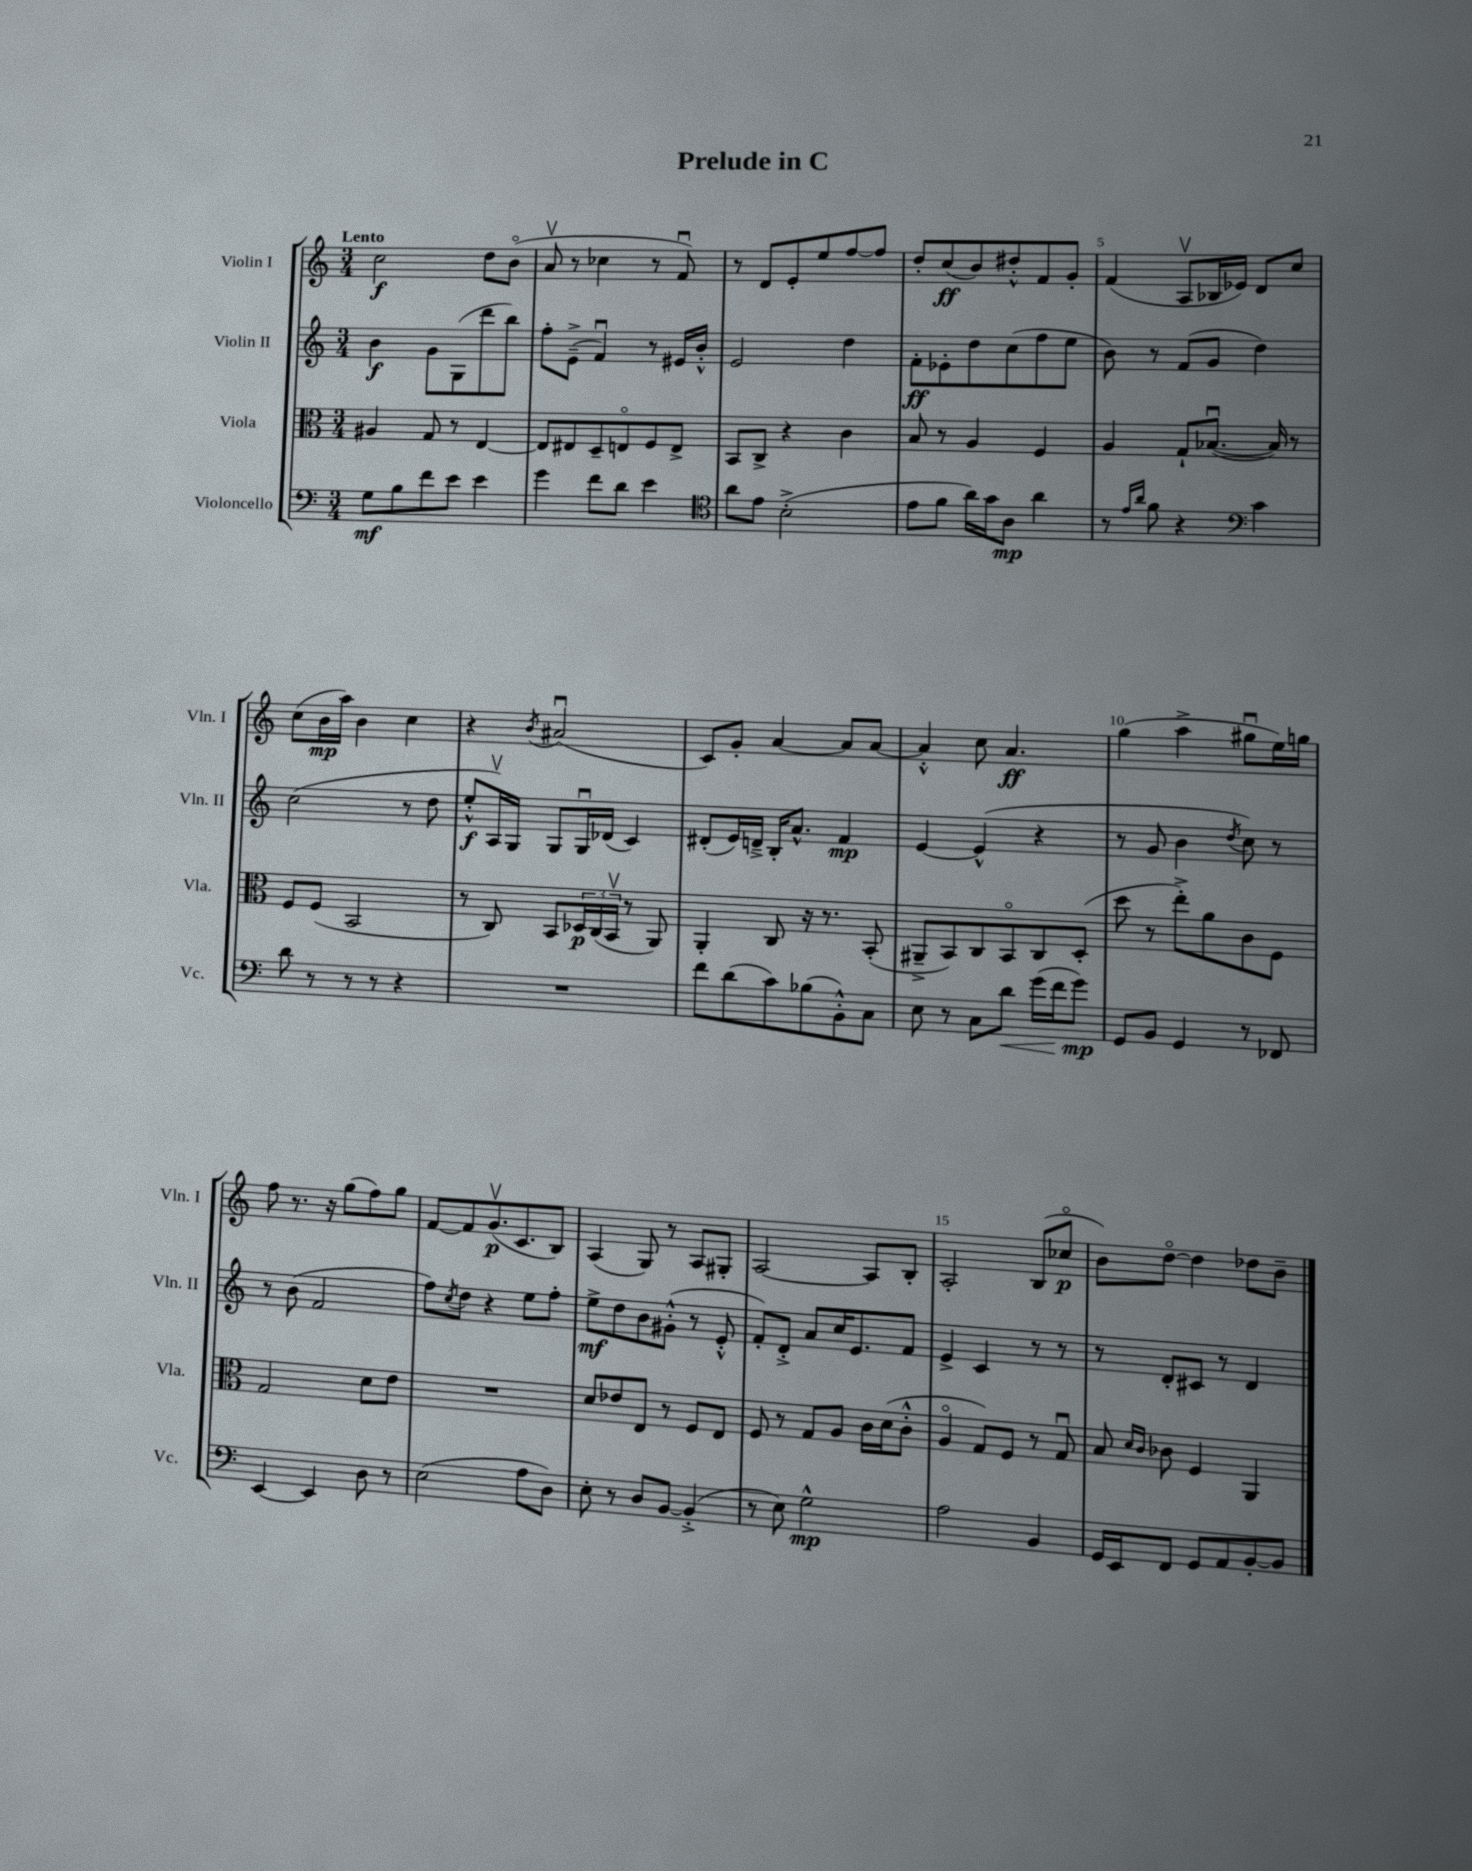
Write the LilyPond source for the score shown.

\header { title = "Prelude in C" }
<<
\new StaffGroup <<
\new Staff = "s0" \with { instrumentName = "Violin I" shortInstrumentName = "Vln. I" } {
    \clef treble \key c \major \numericTimeSignature \time 3/4 \tempo "Lento"
    c''2\f d''8 b'8\flageolet( |
    a'8\upbow r8 ces''4 r8 f'8\downbow) |
    r8 d'8 e'8-. e''8 f''8~ f''8 |
    d''8-. c''8\ff( b'8) dis''8-.-^ f'8 g'8-. |
    f'4( a8\upbow bes16 ees'16) d'8 c''8 |
    c''8( b'16\mp a''16) b'4 c''4 |
    r4 \acciaccatura { b'8 } ais'2\downbow( |
    c'8) g'8-. a'4~ a'8 a'8~ |
    a'4-.-^ c''8 a'4.\ff |
    g''4( a''4-> gis''8\downbow e''16) g''16 |
    f''8 r8. r16 g''8( f''8) g''8 |
    f'8~ f'8 g'8.\upbow\p( c'8. b8) |
    a4( g8) r8 a8 gis8-. |
    a2~ a8 b8-. |
    a2-. b8( ces''8\flageolet\p |
    b'8) d''8~\flageolet d''4 des''8 b'8-- \bar "|." |
}
\new Staff = "s1" \with { instrumentName = "Violin II" shortInstrumentName = "Vln. II" } {
    \clef treble \key c \major \numericTimeSignature \time 3/4
    b'4\f g'8 g8( d'''8 b''8) |
    f''8-. e'8--->( f'4\downbow) r8 eis'16 b'16-.-^ |
    e'2 d''4 |
    f'8-.\ff ees'8-. d''8 c''8( f''8 e''8 |
    b'8) r8 f'8( g'8 d''4) |
    c''2( r8 d''8 |
    e''8-.-^\f a16\upbow) g16 g8 g16\downbow des'16( c'4) |
    dis'8-.( e'16) d'16---> b16-. a'8.-^ f'4\mp |
    e'4~ e'4-^( r4 |
    r8 g'8 b'4 \acciaccatura { d''8 } c''8) r8 |
    r8 b'8( f'2 |
    f''8) \acciaccatura { c''8 } d''8 r4 e''8 f''8-. |
    e''8->\mf d''8 b'8 gis'8-.-^( r8 e'8-.-^ |
    f'8-.) d'8-.-> a'8 c''16 e'8. f'8 |
    e'4-> c'4 r8 r8 |
    r8 d'8-. cis'8 r8 d'4 \bar "|." |
}
\new Staff = "s2" \with { instrumentName = "Viola" shortInstrumentName = "Vla." } {
    \clef alto \key c \major \numericTimeSignature \time 3/4
    ais4 g8 r8 e4~ |
    e8 eis8 d8-- e8\flageolet f8 e8-> |
    b,8 c8-> r4 c'4 |
    b8 r8 a4 f4 |
    a4 g8-! bes8.~\downbow( bes16) r8 |
    f8 f8( b,2 |
    r8 c8) b,8 \tuplet 3/2 { des16\p c16( b,16\upbow } r8 a,8) |
    a,4-. c8 r16 r8. b,8-.( |
    ais,8---> b,8) c8 b,8\flageolet c8 d8-.( |
    d''8 r8 e''8-.->) a'8 c'8 f8 |
    g2 d'8 e'8 |
    R2. |
    d'8 ees'8 e8 r8 f8 e8 |
    f8 r8 g8 a8 c'16 d'16( c'8-.-^ |
    a4\flageolet g8) f8 r8 g8\downbow |
    b8 \grace { d'16 c'16 } ces'8 f4 a,4 \bar "|." |
}
\new Staff = "s3" \with { instrumentName = "Violoncello" shortInstrumentName = "Vc." } {
    \clef bass \key c \major \numericTimeSignature \time 3/4
    g8\mf b8 f'8 e'8 e'4 |
    g'4 f'8 d'8 e'4 |
    \clef tenor a'8 e'8 b2-.->( |
    e'8 f'8 a'16) g'16 a8\mp a'4 |
    r8 \grace { e'16 a'16 } f'8 r4 \clef bass c'4 |
    d'8 r8 r8 r8 r4 |
    R2. |
    f'8 d'8( c'8) bes8( b,8-.-^) c8 |
    e8 r8 c8 d'8\< g'16( f'16 g'8\mp\!) |
    g,8 b,8 g,4 r8 fes,8 |
    e,4~ e,4 d8 r8 |
    e2( a8 d8) |
    e8-. r8 d8 b,8~ b,4-.->( |
    r8 e8) g2-^\mp |
    a2 b,4 |
    g,16 e,16 f,8 g,8 a,8 b,8~-. b,8 \bar "|." |
}
>>
>>
\layout { \context { \Score \override BarNumber.break-visibility = ##(#f #t #t) barNumberVisibility = #(every-nth-bar-number-visible 5) } }
